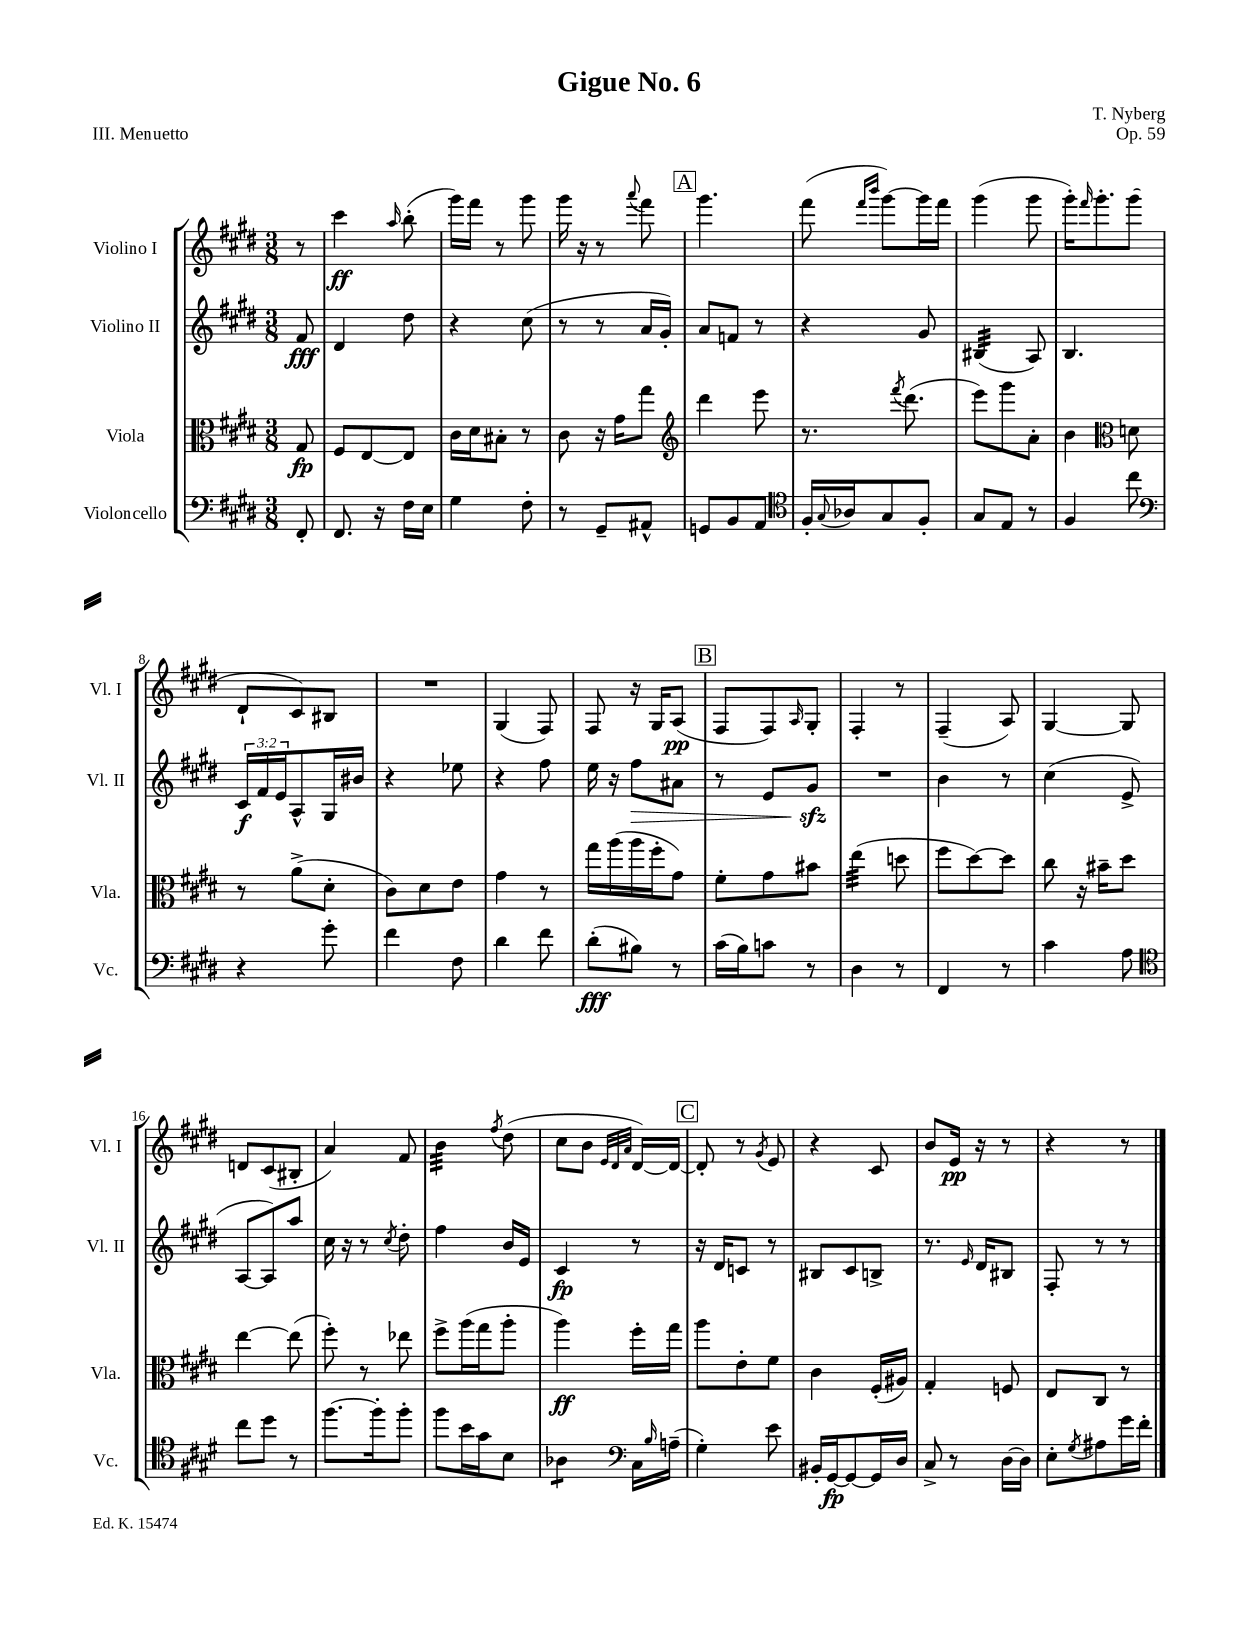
\header { title = "Gigue No. 6" composer = "T. Nyberg" opus = "Op. 59" piece = "III. Menuetto" }
<<
\new StaffGroup <<
\new Staff = "s0" \with { instrumentName = "Violino I" shortInstrumentName = "Vl. I" } {
    \clef treble \key e \major \numericTimeSignature \time 3/8 \partial 8
    r8 |
    cis'''4\ff \grace { a''16 } b''8-.( |
    gis'''16) fis'''16 r8 gis'''8 |
    gis'''16 r16 r8 \appoggiatura { a'''8 } fis'''8 |
    \mark \markup { \box "A" } gis'''4. |
    fis'''8( \grace { fis'''16 b'''16 } gis'''8~) gis'''16 fis'''16 |
    gis'''4( gis'''8 |
    gis'''16-.) \grace { fis'''16 } gis'''8.-. gis'''8( |
    dis'8-! cis'8) bis8 |
    R4. |
    gis4( fis8) |
    fis8 r16 gis16 a8\pp( |
    \mark \markup { \box "B" } fis8 fis8) \grace { a16 } gis8-. |
    fis4-. r8 |
    fis4--( a8) |
    gis4~ gis8 |
    d'8 cis'8( bis8-. |
    a'4) fis'8 |
    b'4:32 \acciaccatura { fis''8 } dis''8( |
    cis''8 b'8 \grace { e'32 dis'32 a'32 } dis'16~) dis'16~ |
    \mark \markup { \box "C" } dis'8-. r8 \acciaccatura { gis'8 } e'8 |
    r4 cis'8 |
    b'8 e'16\pp r16 r8 |
    r4 r8 \bar "|." |
}
\new Staff = "s1" \with { instrumentName = "Violino II" shortInstrumentName = "Vl. II" } {
    \clef treble \key e \major \numericTimeSignature \time 3/8 \override Staff.TupletNumber.text = #tuplet-number::calc-fraction-text \partial 8
    fis'8\fff |
    dis'4 dis''8 |
    r4 cis''8( |
    r8 r8 a'16 gis'16-.) |
    \mark \markup { \box "A" } a'8 f'8 r8 |
    r4 gis'8 |
    bis4:32( a8) |
    b4. |
    \tuplet 3/2 { cis'16\f fis'16 e'16 } a8-^ gis16 bis'16 |
    r4 ees''8 |
    r4 fis''8 |
    e''16 r16 fis''8\> ais'8 |
    \mark \markup { \box "B" } r8 e'8 gis'8\sfz\! |
    R4. |
    b'4 r8 |
    cis''4( e'8-> |
    a8~ a8) a''8 |
    cis''16 r16 r8 \acciaccatura { cis''8 } dis''8-. |
    fis''4 b'16 e'16 |
    cis'4\fp r8 |
    \mark \markup { \box "C" } r16 dis'16 c'8 r8 |
    bis8 cis'8 b8-> |
    r8. \grace { e'16 } dis'16 bis8 |
    fis8-. r8 r8 \bar "|." |
}
\new Staff = "s2" \with { instrumentName = "Viola" shortInstrumentName = "Vla." } {
    \clef alto \key e \major \numericTimeSignature \time 3/8 \partial 8
    gis8\fp |
    fis8 e8~ e8 |
    cis'16 dis'16 bis8-. r8 |
    cis'8 r16 gis'16 gis''8 |
    \mark \markup { \box "A" } \clef treble dis'''4 e'''8 |
    r8. \acciaccatura { fis'''8 } dis'''8.( |
    e'''8) gis'''8 a'8-. |
    b'4 \clef alto d'8 |
    r8 a'8->( dis'8-. |
    cis'8) dis'8 e'8 |
    gis'4 r8 |
    gis''16 a''16( a''16 fis''16-. gis'8) |
    \mark \markup { \box "B" } fis'8-. gis'8 bis'8 |
    e''4:32( d''8 |
    fis''8 dis''8~) dis''8 |
    cis''8 r16 bis'16-- dis''8 |
    e''4~ e''8( |
    fis''8-.) r8 ees''8 |
    fis''8-> a''16( gis''16 a''8-. |
    a''4\ff) fis''16-. gis''16 |
    \mark \markup { \box "C" } a''8 e'8-. fis'8 |
    cis'4 fis16-.( ais16) |
    gis4-. f8 |
    e8 cis8 r8 \bar "|." |
}
\new Staff = "s3" \with { instrumentName = "Violoncello" shortInstrumentName = "Vc." } {
    \clef bass \key e \major \numericTimeSignature \time 3/8 \partial 8
    fis,8-. |
    fis,8. r16 fis16 e16 |
    gis4 fis8-. |
    r8 gis,8-- ais,8-^ |
    \mark \markup { \box "A" } g,8 b,8 a,8 |
    \clef tenor fis16-. \appoggiatura { gis8 } aes16 gis8 fis8-. |
    gis8 e8 r8 |
    fis4 cis''8 |
    \clef bass r4 gis'8-. |
    fis'4 fis8 |
    dis'4 fis'8 |
    dis'8-.\fff( bis8) r8 |
    \mark \markup { \box "B" } cis'16( b16) c'8 r8 |
    dis4 r8 |
    fis,4 r8 |
    cis'4 a8 |
    \clef tenor cis''8 dis''8 r8 |
    fis''8.~ fis''16-. fis''8-. |
    fis''8 b'16 gis'16 b8 |
    aes4:8 \clef bass cis16 \grace { b16 } a16--( |
    \mark \markup { \box "C" } gis4-.) e'8 |
    bis,16-. gis,16~\fp gis,8~ gis,16 dis16 |
    cis8-> r8 dis16~ dis16 |
    e8-. \acciaccatura { gis8 } ais8 gis'16 fis'16-. \bar "|." |
}
>>
>>
